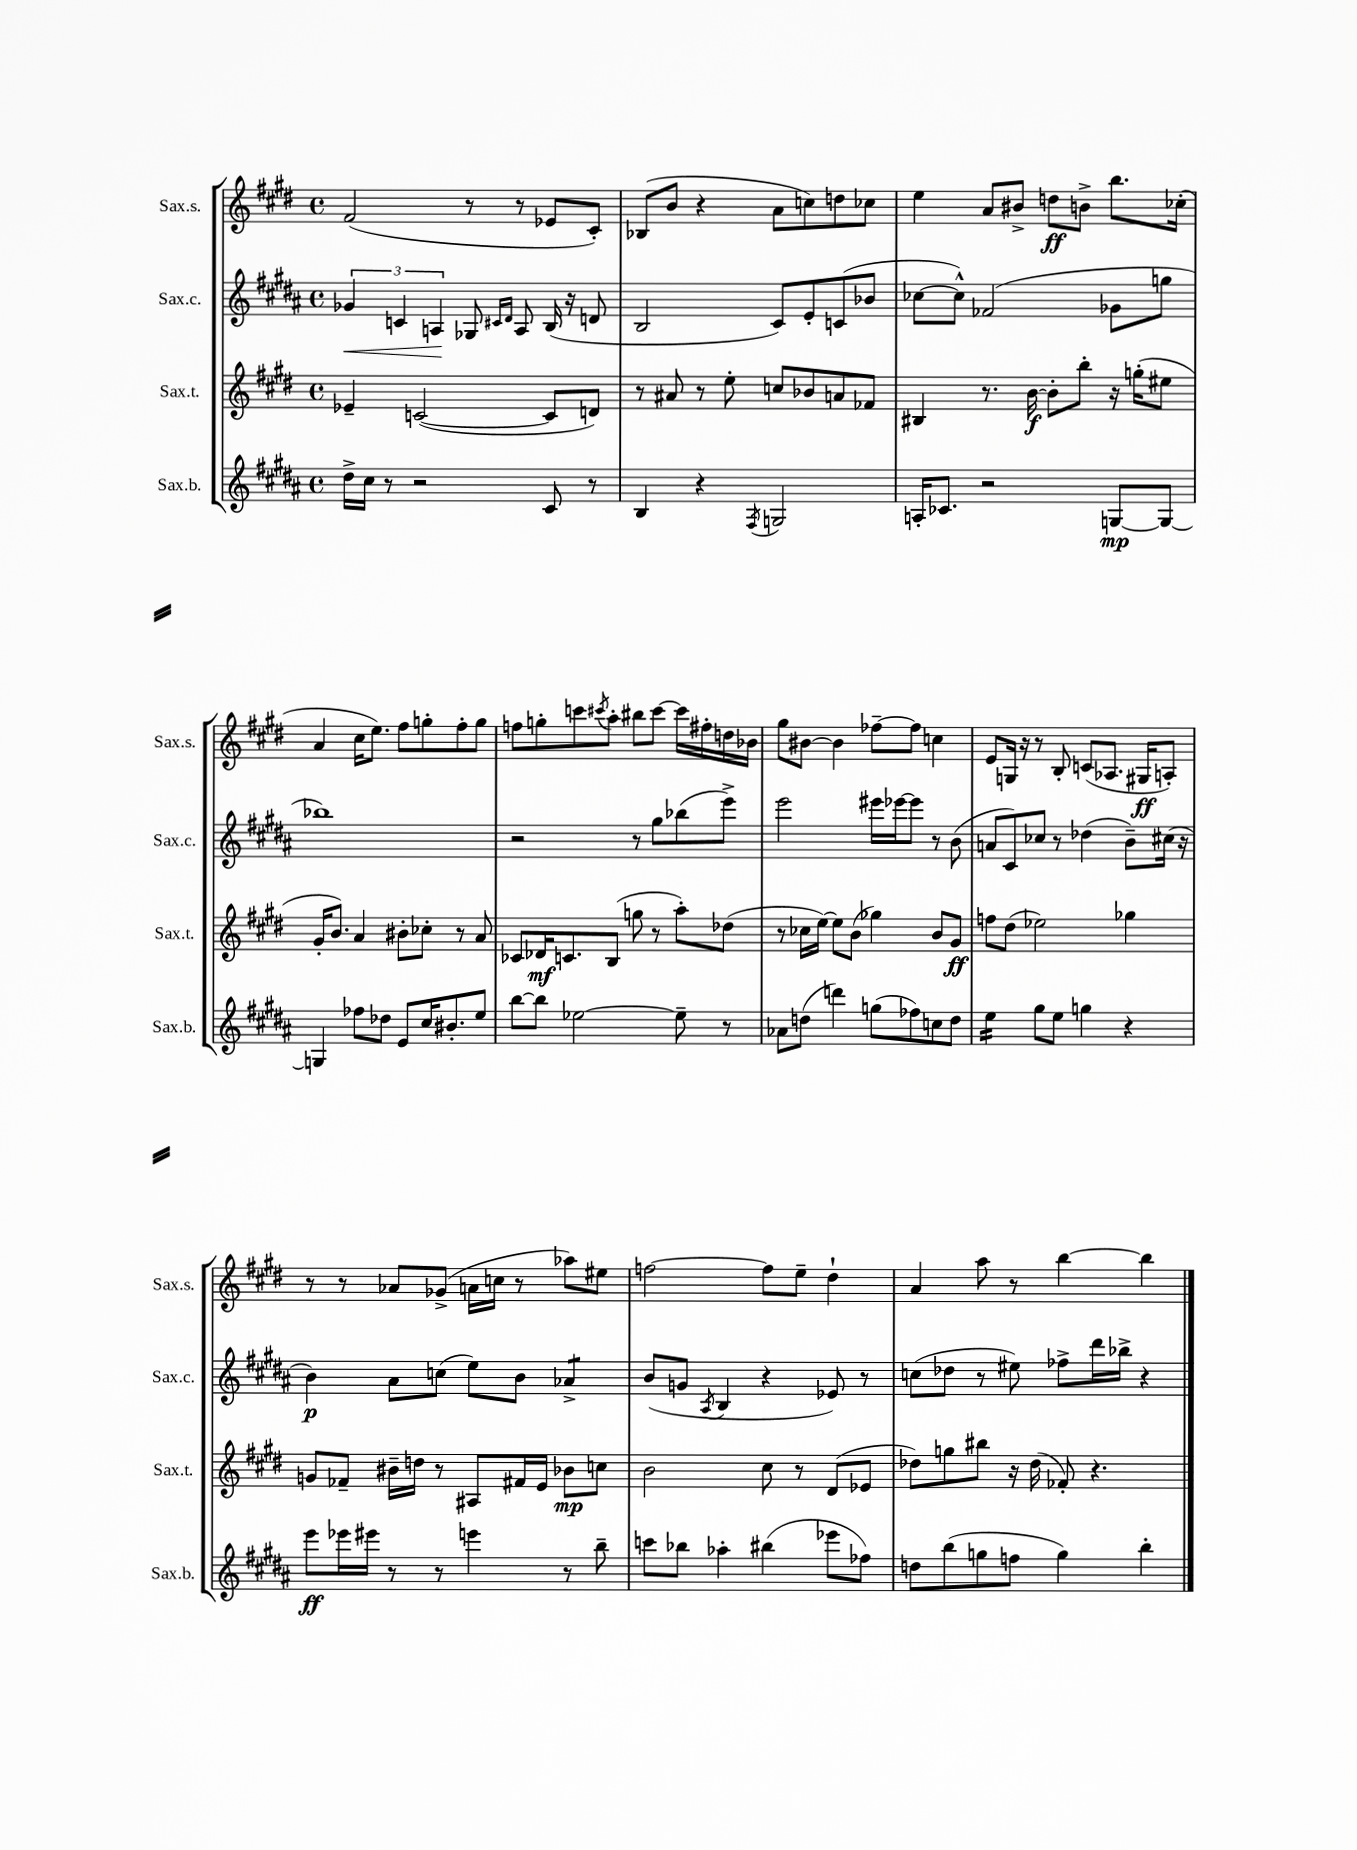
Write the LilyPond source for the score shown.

<<
\new StaffGroup <<
\new Staff = "s0" \with { instrumentName = "Sax.s." shortInstrumentName = "Sax.s." } {
    \clef treble \key e \major \defaultTimeSignature \time 4/4
    fis'2( r8 r8 ees'8 cis'8-.) |
    bes8( b'8 r4 a'8 c''8) d''8 ces''8 |
    e''4 a'8 bis'8-> d''8\ff b'8-> b''8. ces''16-.( |
    a'4 cis''16 e''8.) fis''8 g''8-. fis''8-. g''8 |
    f''8 g''8-. c'''8 \acciaccatura { cis'''8 } a''8-. bis''8 cis'''8~ cis'''16 fis''16-. d''16 bes'16 |
    gis''8 bis'8~ bis'4 fes''8~-- fes''8 c''4 |
    e'8 g16 r16 r8 b8-. c'8( aes8. gis16\ff a8-.) |
    r8 r8 aes'8 ges'8->( a'16 c''16 r8 aes''8) eis''8 |
    f''2~ f''8 e''8-- dis''4-! |
    a'4 a''8 r8 b''4~ b''4 \bar "|." |
}
\new Staff = "s1" \with { instrumentName = "Sax.c." shortInstrumentName = "Sax.c." } {
    \clef treble \key b \major \defaultTimeSignature \time 4/4
    \tuplet 3/2 { ges'4\< c'4 a4\! } ges8 \grace { cis'16 dis'16 } a8 b16( r16 d'8 |
    b2 cis'8) e'8-. c'8( bes'8 |
    ces''8~ ces''8-^) fes'2( ges'8 g''8 |
    bes''1) |
    r2 r8 gis''8 bes''8( e'''8->) |
    e'''2 eis'''16 ees'''16~ ees'''8 r8 b'8( |
    a'8 cis'8) ces''8 r8 des''4( b'8--) cis''16( r16 |
    b'4\p) ais'8 c''8( e''8) b'8 aes'4:8-> |
    b'8( g'8 \acciaccatura { ais8 } b4 r4 ees'8) r8 |
    c''8( des''8 r8 eis''8) fes''8-> dis'''16 bes''16-> r4 \bar "|." |
}
\new Staff = "s2" \with { instrumentName = "Sax.t." shortInstrumentName = "Sax.t." } {
    \clef treble \key e \major \defaultTimeSignature \time 4/4
    ees'4-- c'2~( c'8 d'8) |
    r8 ais'8 r8 e''8-. c''8 bes'8 a'8 fes'8 |
    bis4 r8. b'16~\f b'8-. b''8-. r16 g''16-.( eis''8 |
    gis'16-. b'8.) a'4 bis'8-. ces''8-. r8 a'8 |
    ces'8 des'16\mf c'8. b8( g''8 r8 a''8-.) des''8( |
    r8 ces''16 e''16~) e''8 b'8( ges''4) b'8 gis'8\ff |
    f''8 dis''8( ees''2) ges''4 |
    g'8 fes'8-- bis'16-- d''16 r8 ais8 fis'16 e'16 bes'8\mp c''8 |
    b'2 cis''8 r8 dis'8( ees'8 |
    des''8) g''8 bis''8 r16 des''16( fes'8-.) r4. \bar "|." |
}
\new Staff = "s3" \with { instrumentName = "Sax.b." shortInstrumentName = "Sax.b." } {
    \clef treble \key b \major \defaultTimeSignature \time 4/4
    dis''16-> cis''16 r8 r2 cis'8 r8 |
    b4 r4 \acciaccatura { fis8 } g2 |
    a16-. ces'8. r2 g8~\mp g8~ |
    g4 fes''8 des''8 e'8 cis''16 bis'8.-. e''8 |
    b''8~ b''8 ees''2~ ees''8-- r8 |
    aes'8 d''8( d'''4) g''8( fes''8) c''8 d''8 |
    e''4:16 gis''8 e''8 g''4 r4 |
    e'''8\ff ees'''16 eis'''16 r8 r8 e'''4 r8 b''8-- |
    c'''8 bes''8 aes''4-. bis''4( ees'''8 fes''8) |
    d''8 b''8( g''8 f''8 g''4) b''4-. \bar "|." |
}
>>
>>
\layout { \context { \Score \remove "Bar_number_engraver" } }
